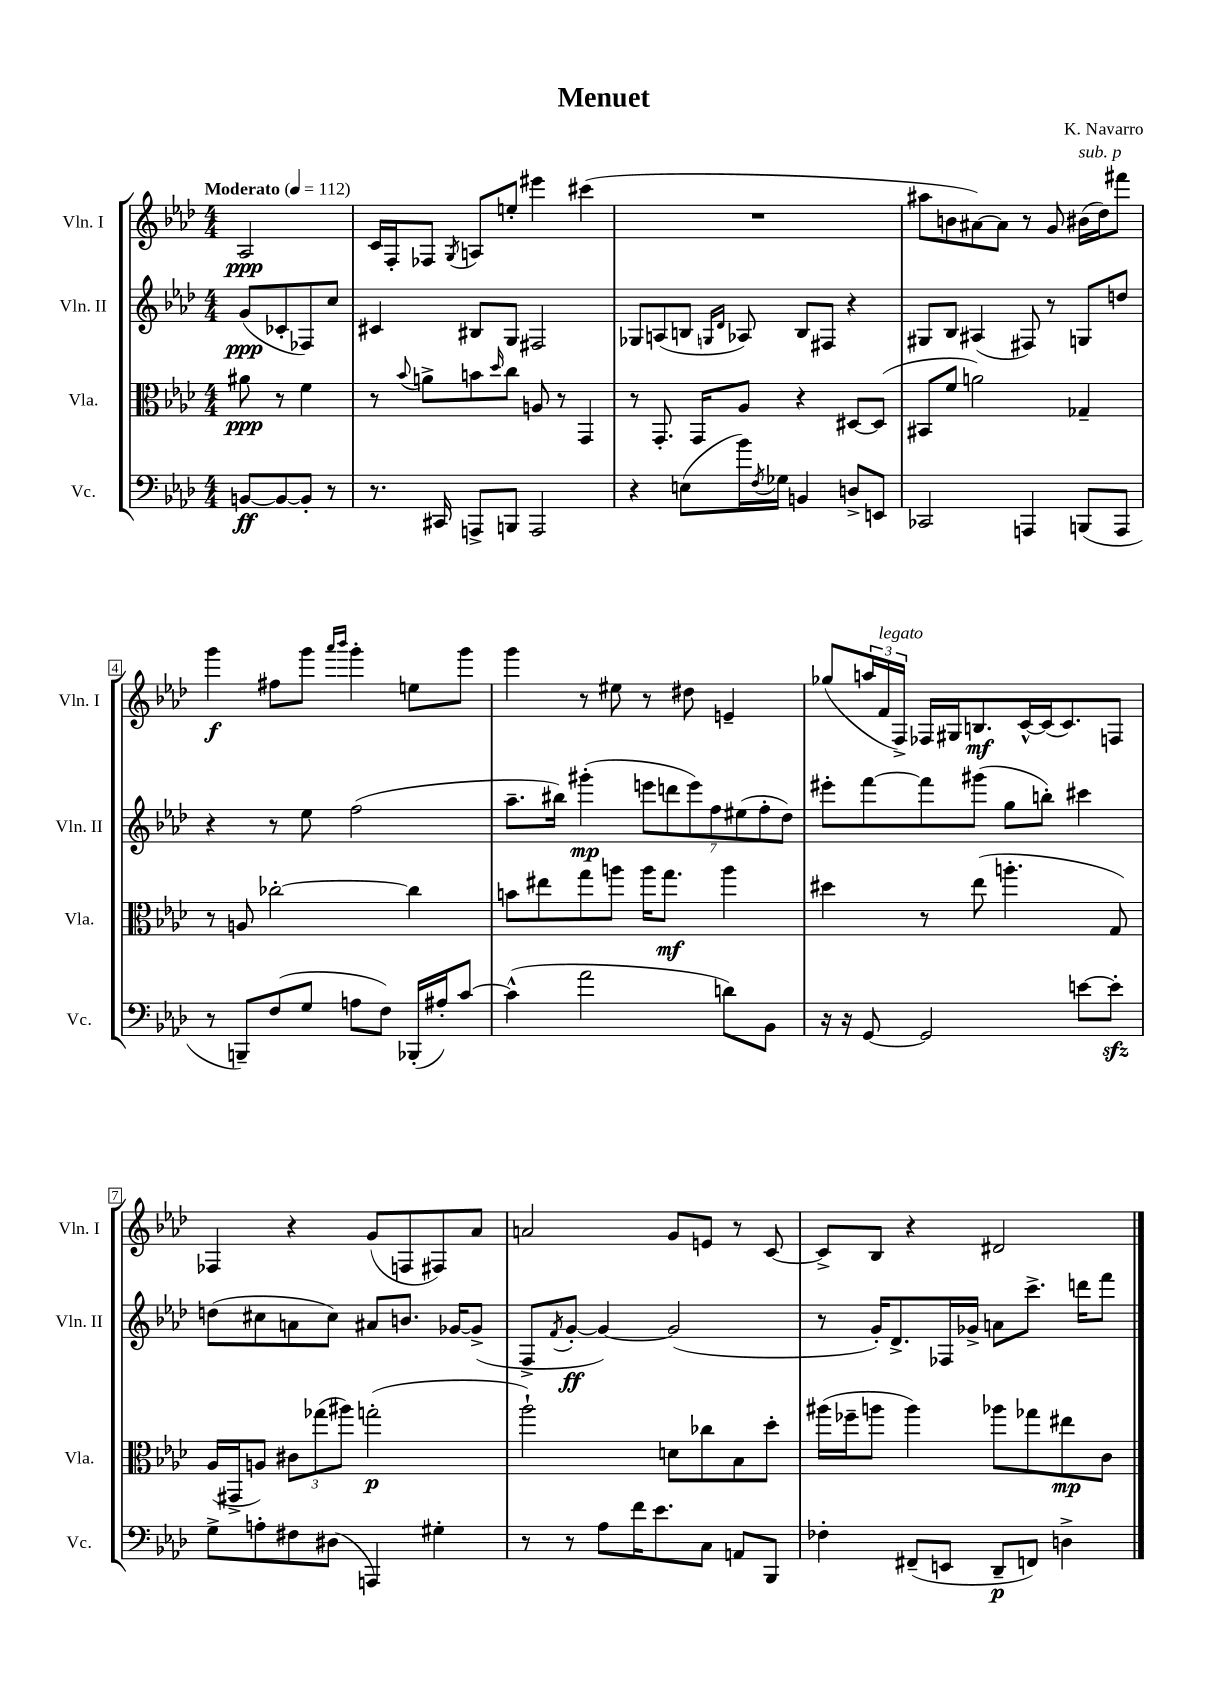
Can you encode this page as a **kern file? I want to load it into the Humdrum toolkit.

**kern	**kern	**kern	**kern
*staff4	*staff3	*staff2	*staff1
*clefF4	*clefC3	*clefG2	*clefG2
*k[b-e-a-d-]	*k[b-e-a-d-]	*k[b-e-a-d-]	*k[b-e-a-d-]
*M4/4	*M4/4	*M4/4	*M4/4
*MM112	*MM112	*MM112	*MM112
[8BB	8a#	(8g	2A-
8BB_	8r	8c-'	.
8BB']	4f	8F-)	.
8r	.	8cc	.
=	=	=	=
8.r	8r	4c#	16c
.	.	.	16F'
.	8qqb-	.	.
.	8a^	.	8F-
16CC#	.	.	.
.	.	.	8qG
8AAA^	8b	8B#	8A
.	16qqdd-	.	.
8BBB	8cc	8G	8ee'
2AAA	8A	2F#	4eee#
.	8r	.	.
.	4GG	.	(4ccc#
=	=	=	=
4r	8r	8G-	1r
.	8.GG'	(8A	.
(8E	.	8B	.
.	16GG	.	.
.	.	16qqG	.
.	.	16qqd-	.
16b-)	8A-	8A-)	.
8qF	.	.	.
16G-	.	.	.
4BB	4r	8B	.
.	.	8F#	.
8D^	[8D#	4r	.
8EE	(8D#]	.	.
=	=	=	=
2CC-	8BB#	8G#	8aa#
.	8f	8B-	8b
.	2a)	(4A#	[8a#)
.	.	.	8a#]
4AAA	.	8F#)	8r
.	.	8r	8g
(8BBB	4G-~	8G	(16b#
.	.	.	16dd-)
8AAA	.	8dd	8fff#
=	=	=	=
8r	8r	4r	4ggg
8BBB~)	8A	.	.
(8F	[2cc-'	8r	8ff#
8G	.	8ee-	8ggg
.	.	.	16qqaaa-
.	.	.	16qqbbb-
8A	.	(2ff	4ggg'
8F)	.	.	.
(16BBB-'	4cc-]	.	8ee
16A#')	.	.	.
[8c	.	.	8ggg
=	=	=	=
(4c^^]	8b	8.aa-~	4ggg
.	8ee#	.	.
.	.	16bb#)	.
2a-	8gg	(4ggg#'	8r
.	8aa	.	8ee#
.	16aa	14eee	8r
.	8.gg	.	.
.	.	14ddd	.
.	.	.	8dd#
.	.	14eee)	.
.	.	14ff	.
8d)	4aa	.	4e~
.	.	(14ee#	.
.	.	14ff'	.
8BB-	.	.	.
.	.	14dd-)	.
=	=	=	=
16r	4dd#	8eee#'	(8gg-
16r	.	.	.
[8GG	.	[8fff	24aa
.	.	.	24f
.	.	.	24F^)
2GG]	8r	8fff]	16F-
.	.	.	16G#
.	(8ee-	(8ggg#	8.B
.	4.aa'	8gg	.
.	.	.	[16c^^
.	.	8bb')	(16c]
.	.	.	8.c)
[8e	.	4ccc#	.
8e']	8G)	.	8F
=	=	=	=
8G^	(16A-	(8dd	4F-
.	16GG#^	.	.
8A'	8A)	8cc#	.
8F#	12c#	8a	4r
.	(12gg-	.	.
(8D#	.	8cc#)	.
.	12aa#)	.	.
4AAA)	(2gg'	8a#	(8g
.	.	8.b	8F
4G#'	.	.	8F#)
.	.	[16g-	.
.	.	(8g-^]	8a-
=	=	=	=
8r	2aa-`)	8F^	2a
.	.	8qf	.
8r	.	[8g'	.
8A-	.	4g_)	.
16f	.	.	.
8.e-	.	.	.
.	8d	(2g]	8g
8C	8cc-	.	8e
8AA	8B-	.	8r
8BBB-	8dd-'	.	[8c
=	=	=	=
4F-'	(16aa#	8r	8c^]
.	16ff-~	.	.
.	8aa	16g')	8B-
.	.	8.d-^	.
(8FF#~	4aa)	.	4r
8EE	.	16F-	.
.	.	16g-^	.
8DD-~	8aa-	8a	2d#
8FF)	8gg-	8.ccc^	.
4D^	8ee#	.	.
.	.	16ddd	.
.	8c	8fff	.
==	==	==	==
*-	*-	*-	*-
